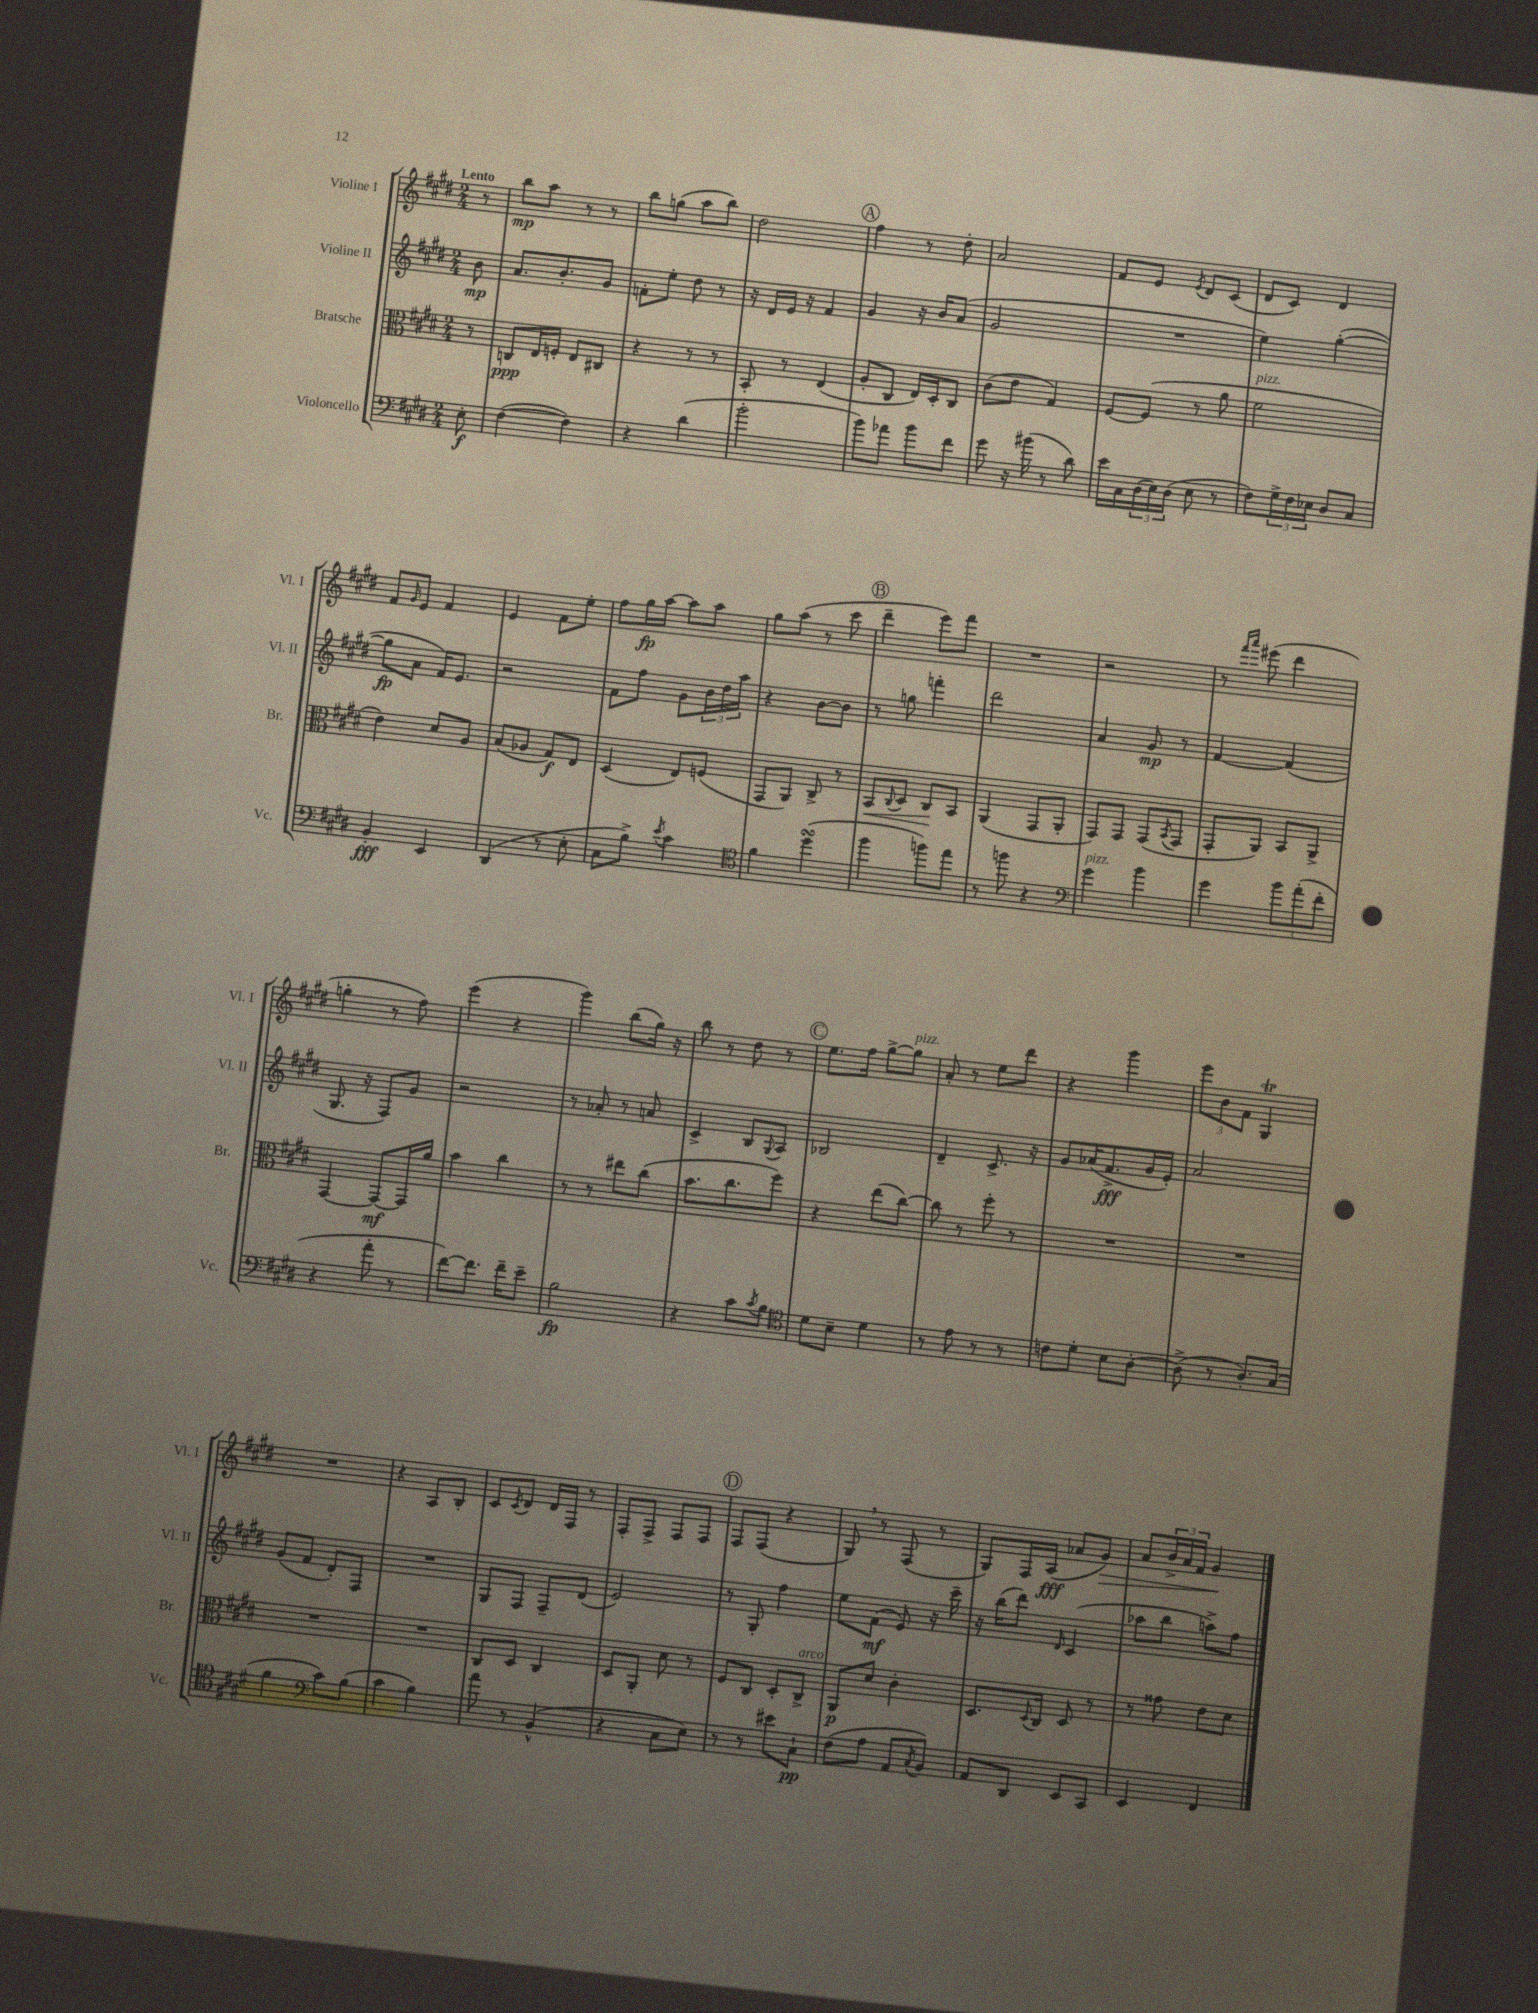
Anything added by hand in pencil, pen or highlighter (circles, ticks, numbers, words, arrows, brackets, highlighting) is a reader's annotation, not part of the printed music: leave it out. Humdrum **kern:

**kern	**kern	**kern	**kern
*staff4	*staff3	*staff2	*staff1
*clefF4	*clefC3	*clefG2	*clefG2
*k[f#c#g#d#]	*k[f#c#g#d#]	*k[f#c#g#d#]	*k[f#c#g#d#]
*M2/4	*M2/4	*M2/4	*M2/4
8E'	8r	8b	8r
=	=	=	=
([4F#	8C	8.a	8bb
.	16E	.	8aa
.	16F'	8.b'	.
4F#])	8E	.	8r
.	8C#	8g#	8r
=	=	=	=
4r	4r	8f'	8bb
.	.	8ee'	(8gg
(4d#	8r	8dd#	8aa
.	8r	8r	8bb)
=	=	=	=
2b'	8BB'	16r	2dd#
.	.	16d#	.
.	8r	16e	.
.	.	16r	.
.	(4E	4f#	.
=	=	=	=
8b)	8A'	4g#	4ff#
8a-	8C#	.	.
8b	16E)	16r	8r
.	16D#'	16b	.
8f#	8C#	(8a	8dd#'
=	=	=	=
8g#	(8c#	2g#	2a
16r	8e	.	.
(16b#	.	.	.
8r	4G#)	.	.
8d#)	.	.	.
=	=	=	=
16e	[8F#	2r	8f#
16C#	.	.	.
(24D#	(8F#]	.	8e
24E)	.	.	.
(24D#	.	.	.
.	.	.	8qe
8E	8r	.	8d#
8r	8a	.	(8c#
=	=	=	=
8F#)	2f#	4ee)	8d#
24G#^	.	.	8c#)
24F#	.	.	.
24E-	.	.	.
8D#	.	([4gg#'	4d#
8C#	.	.	.
=	=	=	=
4BB'	4e)	8gg#]	8f#
.	.	.	16qqg#
.	.	8a	8e
4EE	8d#	16f#)	4f#
.	.	8.e	.
.	8A	.	.
=	=	=	=
(4DD#	(8B	2r	4e
.	8A-	.	.
8r	8G#)	.	8f#
8E'	8E	.	8ee'
=	=	=	=
8C#	(4D#	8f#	8ff#
8B^)	.	8ff#	16gg#
.	.	.	[16aa
8qe	.	.	.
4c#	8E)	8g#	8aa]
.	(8F	24b	8aa
.	.	24dd#	.
.	.	24aa	.
=	=	=	=
*clefC4	*	*	*
4f#	8GG#	4r	8gg#
.	8AA)	.	(8aa
(4dd#	8C#^	[8b	8r
.	8r	8b]	8ccc#
=	=	=	=
4ff#	8BB	8r	4ddd#~
.	8qqC#	.	.
.	8D#	8gg	.
8ff)	8C#	4fff'	8eee)
8ee	8BB	.	8fff#
=	=	=	=
8r	(4AA	2ddd#	2r
8ff	.	.	.
4r	8GG#	.	.
.	8AA'	.	.
=	=	=	=
*clefF4	*	*	*
4g#	8GG#)	4a	2r
.	8GG#	.	.
4b	(8GG#	8g#	.
.	8qBB	.	.
.	8GG#	8r	.
=	=	=	=
4g#	8GG#'	[4f#	8r
.	.	.	16qqfff#
.	.	.	16qqaaa
.	8AA)	.	(8eee#
12b	8BB	(4f#]	4ddd#
(12a'	.	.	.
.	8AA^	.	.
12f#'	.	.	.
=	=	=	=
4r	[4GG#	8.G#	4gg'
.	.	16r	.
8a'	8GG#_	8F#)	8r
8r	16GG#]	8g#	8ff#)
.	16a	.	.
=	=	=	=
[8f#)	4b	2r	(4eee
8.f#]	.	.	.
.	4cc#	.	4r
16f#~	.	.	.
8e~	.	.	.
=	=	=	=
2B	8r	8r	4ggg#)
.	8r	8a-'	.
.	8ee#	8r	(8bb
.	(8cc#	8a	16gg#)
.	.	.	16r
=	=	=	=
4r	8.b	4c#^	8bb
.	.	.	8r
.	8.cc#	.	.
8c#	.	8B	8dd#
8qc#	.	8qqG#	.
8B	8ff#)	8A	8r
=	=	=	=
*clefC4	*	*	*
8d#	4r	2B-	8.ee
8B~	.	.	.
.	.	.	16ff#
4d#	(8ee	.	[8gg#^
.	[8cc#)	.	8gg#]
=	=	=	=
8r	8cc#]	4d#~	8a'
8e	8r	.	8r
8r	8ff#'	8.c#^	8ee
8r	8r	.	8ddd#
.	.	16r	.
=	=	=	=
8c	2r	8g#	4r
8d#'	.	(16a-	.
.	.	8.f#^	.
8B	.	.	4ggg#
[8A'	.	16g#	.
.	.	16e')	.
=	=	=	=
(8A^]	2r	2a	12eee
.	.	.	12b
8r	.	.	.
.	.	.	12f#
8.A')	.	.	4G#
(16G#	.	.	.
=	=	=	=
4f#	2r	(8g#	2r
.	.	8f#	.
*clefF4	*	*	*
8c#)	.	8d#')	.
(8B	.	8F#	.
=	=	=	=
4c#	2r	2r	4r
4B)	.	.	8A
.	.	.	8B'
=	=	=	=
8a	8C#	8G#	8c#
.	.	.	8qc#
8r	8D#	8F#	8d#
(4BB^^	4C#	8F#~	16d#
.	.	.	16F#
.	.	(8d#	8r
=	=	=	=
4r	8D#	2e)	8F#'
.	8AA'	.	8F#^
8C#	8d#	.	8F#
8E)	8r	.	8F#
=	=	=	=
8r	8F#	8r	8F#
8r	8C#	8G#'	(8F#
8e#	8D#'	4ff#	4r
8C#`	8C#^	.	.
=	=	=	=
(8F#	8AA	8ee	8G#)
8A	8d#	(8f#	8r
8AA	4c#'	8e)	(8F#
8qC#	.	.	.
8BB)	.	16r	8r
.	.	16ccc#~	.
=	=	=	=
8AA	8.D#	16r	8G#)
.	.	(16bb	.
8DD#	.	8ddd#)	16F#
.	8qqD#	.	.
.	16C#	.	(16A
.	.	16qqd#	.
8EE	8D#	(4c#	8a-
8CC#	8r	.	8g#)
=	=	=	=
4EE	8r	8aa-	8a
.	8g##	8bb	24b^
.	.	.	24a
.	.	.	24f#
4FF#	8e	8aa^)	4g#
.	8d#	8ff#	.
==	==	==	==
*-	*-	*-	*-
